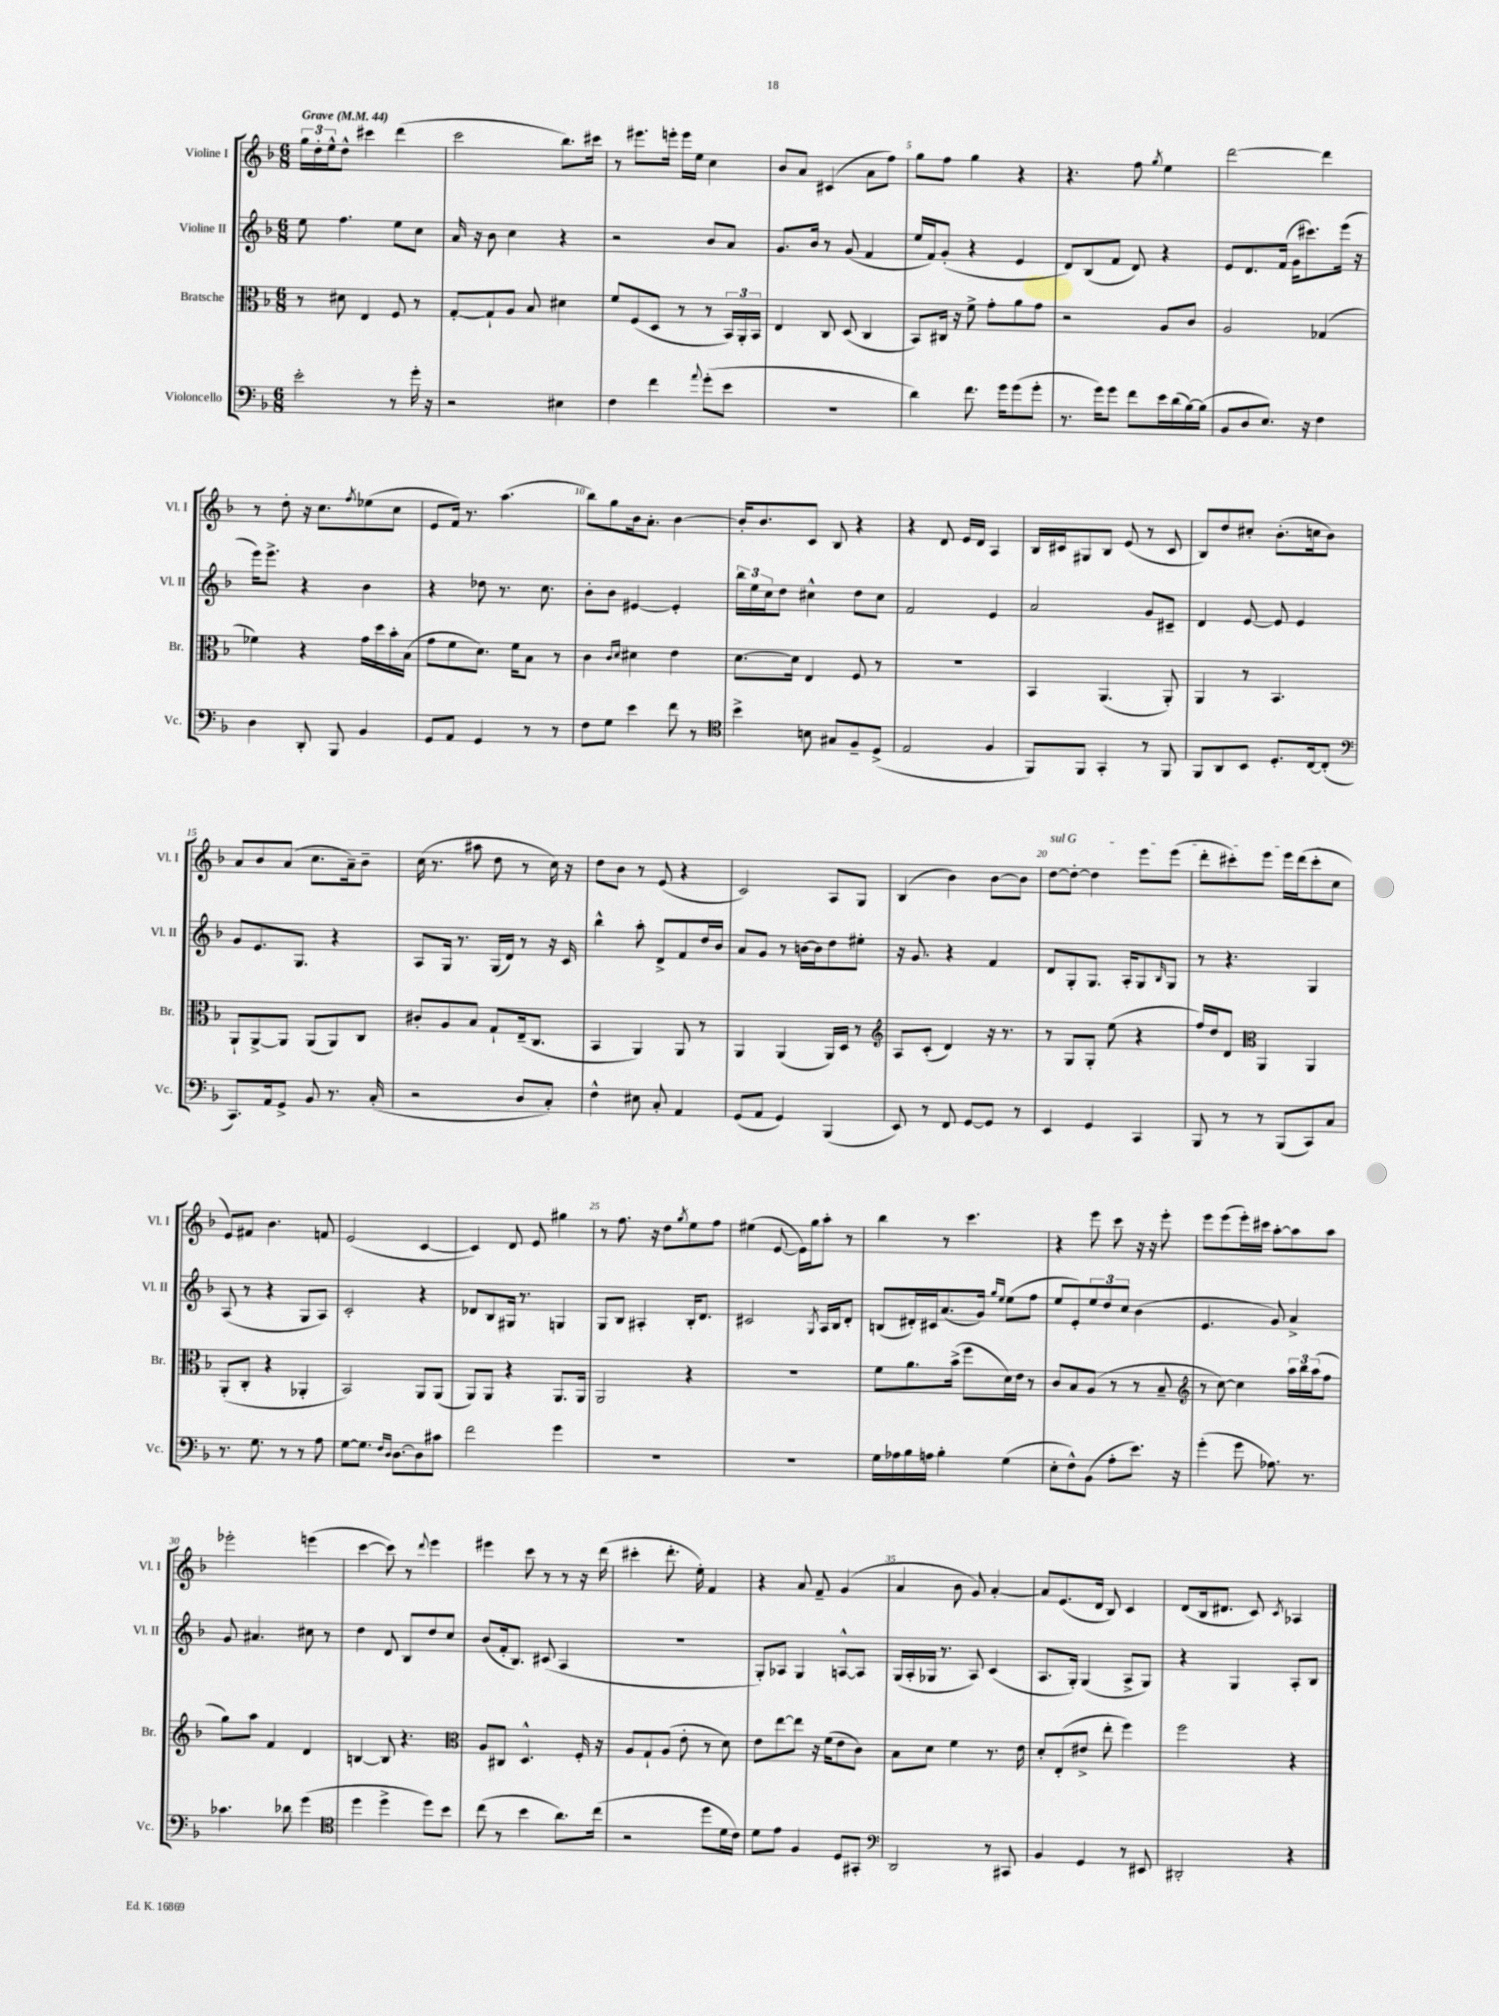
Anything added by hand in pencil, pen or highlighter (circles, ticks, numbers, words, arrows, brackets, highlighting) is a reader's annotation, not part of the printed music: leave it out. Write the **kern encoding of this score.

**kern	**kern	**kern	**kern
*staff4	*staff3	*staff2	*staff1
*clefF4	*clefC3	*clefG2	*clefG2
*k[b-]	*k[b-]	*k[b-]	*k[b-]
*M6/8	*M6/8	*M6/8	*M6/8
*MM44	*MM44	*MM44	*MM44
2e'	8r	8ee	24gg
.	.	.	24dd'
.	.	.	24ee^^
.	8d#	4.ff	8dd^^
.	4E	.	4ccc#
8r	8F	8ee	(4ddd
16g'	8r	8cc	.
16r	.	.	.
=	=	=	=
2r	[8G'	16a	2ccc
.	.	16r	.
.	8G`]	8b-	.
.	8A	4cc	.
.	8B-	.	.
4E#	4d#	4r	8.bb-)
.	.	.	16ccc#
=	=	=	=
4F	8f	2r	8r
.	(8F	.	8.eee#
4f	8D	.	.
.	.	.	16eee'
.	8r	.	16eee
.	.	.	16ee
8qqa	.	.	.
(8g'	8r	8b-	4cc
8e	24BB-)	8a	.
.	24AA'	.	.
.	24BB-	.	.
=	=	=	=
2.r	4E	8.g	8b-
.	.	.	8a
.	.	16b-	.
.	8C	8r	(4c#
.	(8D	(8g	.
.	4C	4f	8a
.	.	.	8ff)
=	=	=	=
4d)	8BB-)	16ee	8gg
.	.	16f)	.
.	16C#	(8g'	8ff
.	16r	.	.
8.f	8f^	4r	4gg
.	8g'	.	.
16g	.	.	.
(8g	8a	4e	4r
8g'	8g	.	.
=	=	=	=
8.r	2r	8d)	4.r
.	.	(8B-	.
16g)	.	.	.
8g	.	8f	.
8f	.	8d)	8ff
.	.	.	8qgg
16e	8A	4r	4ee
(16d	.	.	.
[16B-)	8c	.	.
(16B-]	.	.	.
=	=	=	=
8BB-	2A	8e	[2ddd
8D	.	8.d	.
8.E)	.	.	.
.	.	(16f	.
.	.	16g	.
16r	.	8.ccc#)	.
4F	(4G-	.	4ddd]
.	.	(16eee	.
.	.	16r	.
=	=	=	=
4D	4f-)	16eee)	8r
.	.	8.eee^	.
.	.	.	8dd'
8DD'	4r	4r	16r
.	.	.	8.cc
8BBB-	.	.	.
.	.	.	8qff
4BB-	16g	4b-	(8ee-
.	16dd	.	.
.	16b-'	.	8cc
.	(16B-	.	.
=	=	=	=
8GG	8g	4r	8e
8AA	8f	.	16f)
.	.	.	8.r
4GG	8.d)	8dd-	.
.	.	8.r	(4.aa
.	16f	.	.
8r	8B-	.	.
.	.	8.cc	.
8r	8r	.	.
=	=	=	=
8F	4c	8b-'	8bb-)
8G	.	8b-	8gg
.	16qqc	.	.
.	16qqd	.	.
4e	4d#	[4e#	16b-
.	.	.	8.a'
8f	4e	4e#']	[4b-
8r	.	.	.
=	=	=	=
*clefC4	*	*	*
4b-^	[8.d	24bb-	16b-']
.	.	24ee	.
.	.	.	8.b-
.	.	24cc	.
.	.	8dd	.
.	16d]	.	.
8B	4E	4cc#^^	8c
8G#	.	.	8B-
8F~	8F	8dd	4r
(8D^	8r	8cc#	.
=	=	=	=
2E	2.r	2f	4r
.	.	.	8d
.	.	.	16e
.	.	.	16d
4F	.	4e	4A
=	=	=	=
8FF)	4BB-	2a	16B-
.	.	.	16c#
8FF	.	.	8G#
4GG'	(4.AA	.	8B-
.	.	.	(8e
8r	.	8g	8r
8FF	8AA')	8c#~	8c#
=	=	=	=
8FF	4AA	4d	8B-)
8AA	.	.	8dd
8BB-	8r	[8e	8cc#'
8.D'	4.BB-	8e]	(8.b-'
.	.	4e	.
[16C	.	.	16cc
(8C']	.	.	8b-)
=	=	=	=
*clefF4	*	*	*
8.CC)	8AA`	8g	8a
.	[8AA^	8.e	8b-
16AA	.	.	.
8GG^	8AA]	.	(8a
.	.	8.G	.
8BB-	(8AA	.	8.cc
8.r	8AA)	4r	.
.	.	.	16a~)
.	8C	.	8b-~
(16C'	.	.	.
=	=	=	=
2r	8c#'	8A	(16cc
.	.	.	8.r
.	8A	16G	.
.	.	8.r	.
.	8B-	.	8aa#
.	8G`	(16G	8dd
.	.	16d)	.
8D	(16E~	8r	8r
.	8.C	.	.
8C')	.	16r	16cc)
.	.	16c	16r
=	=	=	=
4F^^	4BB-	4bb-^^	8dd
.	.	.	8b-
8E#	4AA)	8aa'	8r
8C'	.	8d^	(8e
4AA	8AA	8f	4r
.	8r	16dd	.
.	.	16b-	.
=	=	=	=
(8GG	4AA	8a	2c)
8AA	.	8g	.
4GG)	(4AA	8r	.
.	.	[16b	.
.	.	16b]	.
(4BBB-	16AA)	8dd	8A
.	16D	.	.
.	8r	8ee#'	8G
=	=	=	=
*	*clefG2	*	*
8EE)	8A	16r	(4B-
.	.	8.g	.
8r	(8c'	.	.
8FF	4d)	4r	4b-)
[8GG	.	.	.
8GG]	16r	4f	[8b-
.	8.r	.	.
8r	.	.	8b-]
=	=	=	=
4EE	8r	8d	[8dd
.	8G	8G'	8dd'_
4GG	8G'	8.G	4dd]
.	(8ee	.	.
.	.	16A'	.
4CC	4r	8G	8eee
.	.	16qqB-	.
.	.	8G	(8eee
=	=	=	=
8BBB-	16ff)	8r	8ddd'
.	16dd	.	.
8r	8d	4.r	8ccc#')
*	*clefC3	*	*
8r	4AA	.	8eee
(8BBB-	.	.	16eee
.	.	.	(16ddd
8CC)	4AA	4G	8ccc#'
8C	.	.	8cc
=	=	=	=
8.r	(8AA'	(8A	8e)
.	8C'	8r	8f#
8.G	.	.	.
.	4r	4r	4.b-
8r	.	.	.
8r	4AA-'	8G	.
8A	.	8A)	8f
=	=	=	=
[8G	2BB-)	2c'	(2e
8.G]	.	.	.
16qqF	.	.	.
16qqD	.	.	.
[8.D	.	.	.
8D]	8AA	4r	[4c
8c#	(8AA	.	.
=	=	=	=
2f	8AA)	8d-	4c])
.	8AA	8B-	.
.	4r	16G#	8d
.	.	8.r	.
.	.	.	8e
4g	8.AA	4G	4gg#
.	16AA	.	.
=	=	=	=
2.r	2AA	8G	8r
.	.	8B-	8.ff
.	.	4A#'	.
.	.	.	16r
.	.	.	8dd
.	.	.	8qgg
.	4r	16B-'	8ee
.	.	8.d	.
.	.	.	8ff
=	=	=	=
2.r	2.r	2c#	(4ee#
.	.	.	[8e
.	.	.	16e])
.	.	.	16gg
.	.	8qG	.
.	.	16A	8aa'
.	.	16B-	.
.	.	8d'	8r
=	=	=	=
16G	8f	(8B	4bb-
16A-	.	.	.
16B-	8.a	16d#')	.
16A	.	16c#	.
4B-'	.	(8.a	8r
.	(16b-^	.	.
.	8ff	.	4.ccc
.	.	16g)	.
.	.	16qqgg	.
.	.	16qqee	.
(4G	16d)	(8ee	.
.	16e	.	.
.	8r	8ff	.
=	=	=	=
8E'	8c	8ee	4r
8F^^)	8B-	8e')	.
(8BB-	(8A	12ee	8eee
.	.	12dd	.
8A'	8r	.	8ccc
.	.	12cc	.
8.e)	8r	(4b-	16r
.	.	.	16r
.	8B-~	.	8eee'
16r	.	.	.
=	=	=	=
*	*clefG2	*	*
(4g'	8r	4.e	8eee
.	[8cc)	.	(8eee
8g	4cc]	.	16eee')
.	.	.	16ccc#
8.A-)	.	8g)	[8aa'
.	24aa	4a^	8aa]
.	24bb-	.	.
8.r	.	.	.
.	(24aa	.	.
.	8ff	.	8aa
=	=	=	=
4.c-	8gg)	8g	2eee-'
.	8aa	4.a#	.
.	4f	.	.
8d-	.	.	.
(4g	4d	8cc#	(4eee
.	.	8r	.
=	=	=	=
*clefC4	*	*	*
4dd	[4B	4dd	[4ccc
4dd^	8B]	8d	8ccc])
.	4.r	8B-	8r
.	.	.	8qqddd
8dd)	.	8dd	4eee
8b-	.	8cc	.
=	=	=	=
*	*clefC3	*	*
(8cc	8A	(8b-	4eee#
8r	8C#	16f'	.
.	.	8.B-)	.
4b-	4.D^^	.	8ccc
.	.	(8c#	8r
8.a)	.	4A	8r
.	16F'	.	16r
(16cc	16r	.	(16ddd
=	=	=	=
2r	8A	2.r	4ccc#'
.	8G`	.	.
.	(8A	.	8.ddd'
.	8e'	.	.
.	.	.	16ee')
8dd	8r	.	4f
16d	8d)	.	.
16c)	.	.	.
=	=	=	=
8d	8e	8G')	4r
8e	[8ee	8A-	.
4F	8ee]	4G	8a
.	16r	.	8f~
.	(16f	.	.
8D	8e	[8A^^	(4g
8GG#'	8c)	8A]	.
=	=	=	=
*clefF4	*	*	*
2DD	8B-	(16G	4a
.	.	16A'	.
.	8d	16G-	.
.	.	8.r	.
.	4f	.	8b-
.	.	8A)	8g)
8r	8.r	(4c	[4a'
8CC#	.	.	.
.	16e	.	.
=	=	=	=
4BB-	8d'	8.A	8a]
.	(8E'	.	(8.e
.	.	16G')	.
4GG	8e#^	(4G	.
.	.	.	16d
.	8ee'	.	8B-)
8r	4ff)	8A^	4c
8EE#	.	8G)	.
=	=	=	=
2DD#'	2ff	4r	(8d
.	.	.	16B-
.	.	.	8.d#
.	.	4G	.
.	.	.	8c)
.	.	.	8qc
4r	4r	8A'	4A-
.	.	8B-	.
==	==	==	==
*-	*-	*-	*-
